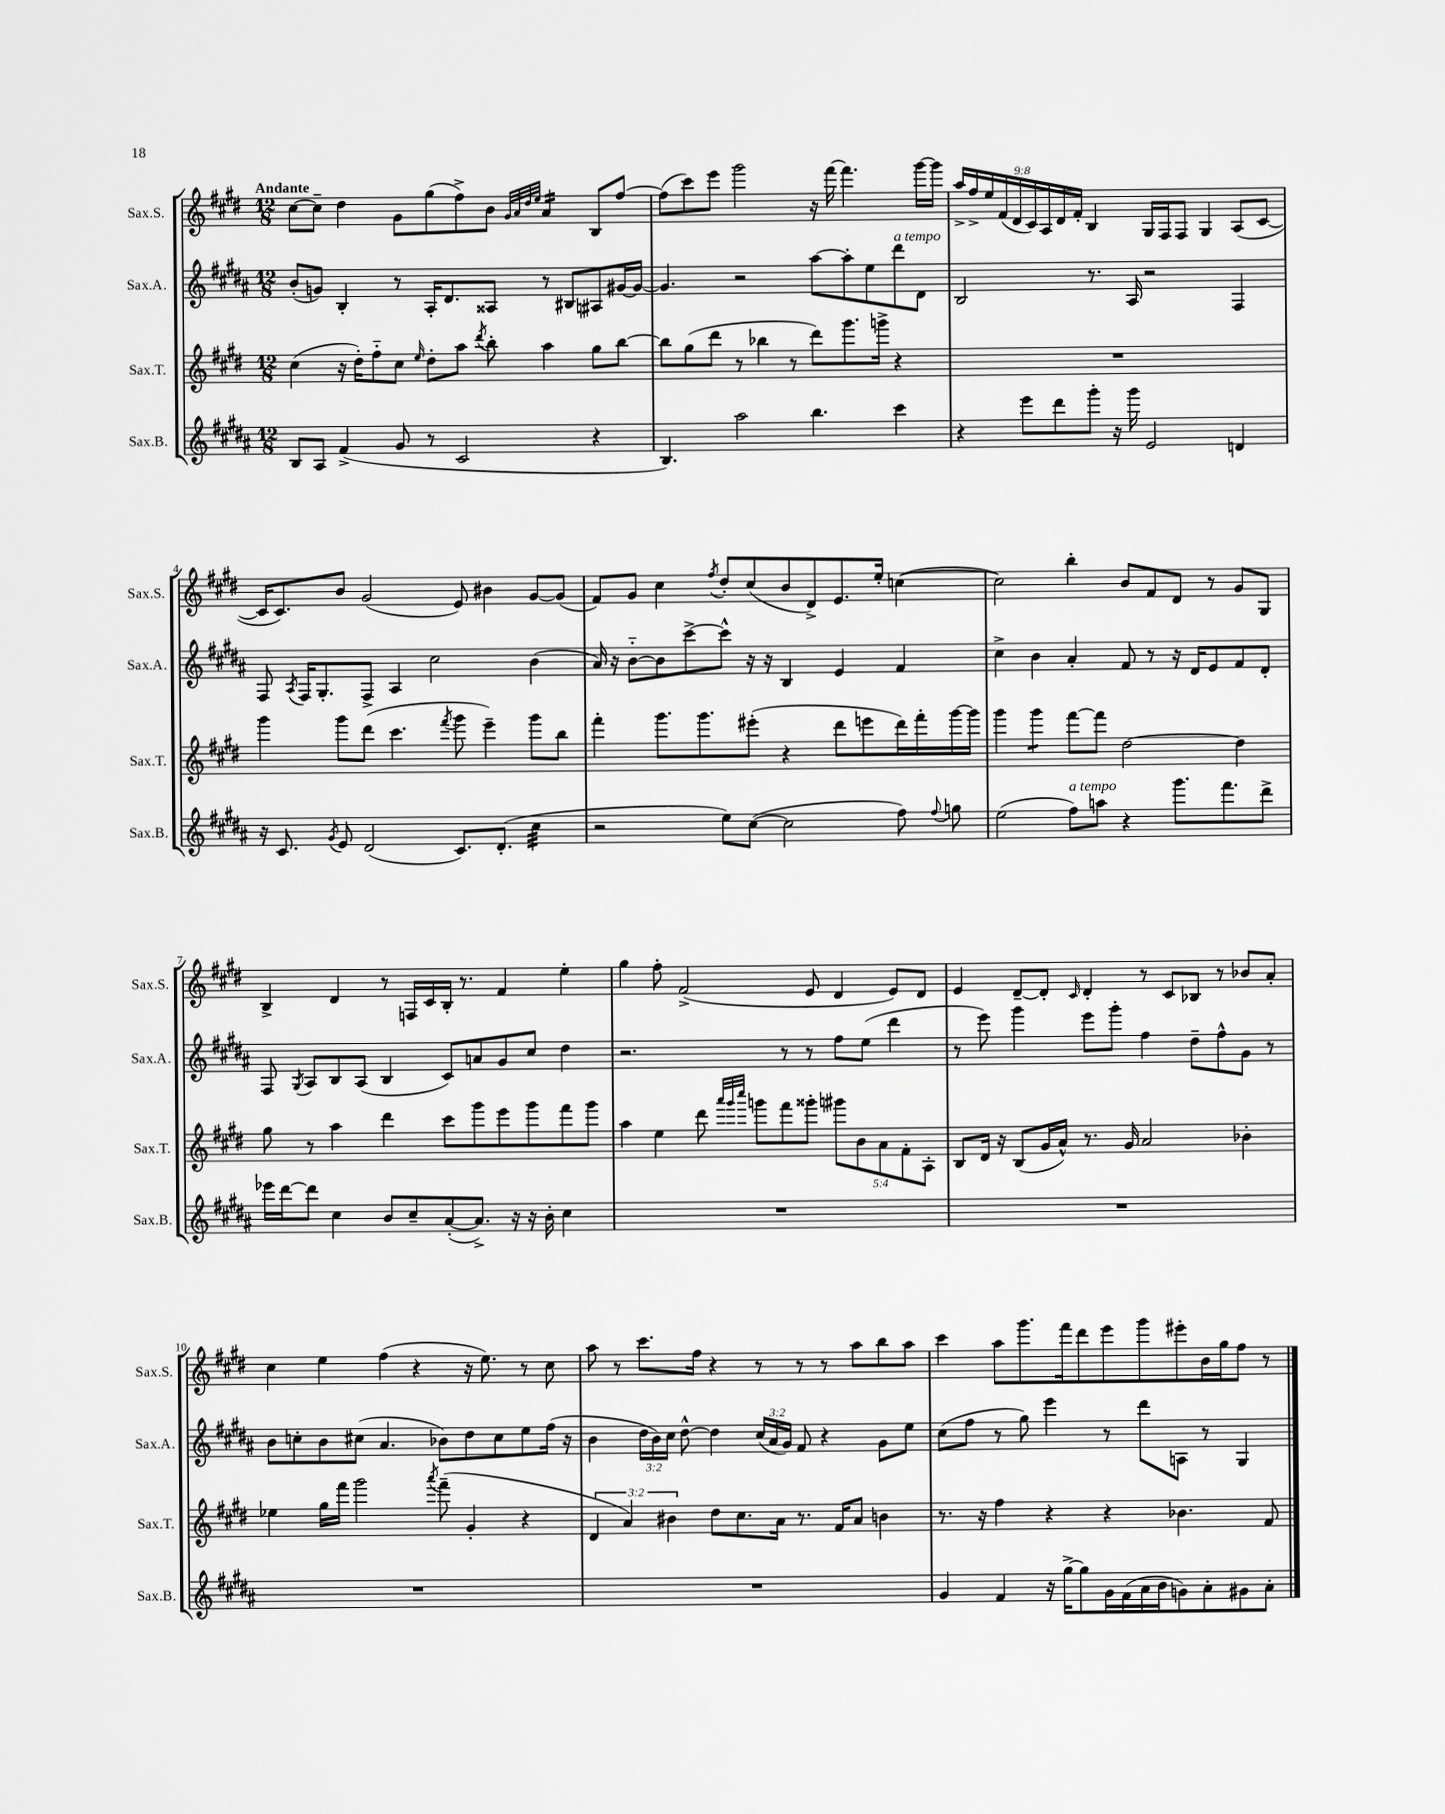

**kern	**kern	**kern	**kern
*staff4	*staff3	*staff2	*staff1
*clefG2	*clefG2	*clefG2	*clefG2
*k[f#c#g#d#a#]	*k[f#c#g#d#]	*k[f#c#g#d#a#]	*k[f#c#g#d#]
*M12/8	*M12/8	*M12/8	*M12/8
8B	(4cc#	(8b'	[8cc#
8A#	.	8g)	8cc#~]
(4f#^	16r	4B'	4dd#
.	16dd#')	.	.
.	8ff#'~	.	.
8g#	8cc#	8r	8g#
.	16qqee	.	.
8r	8dd#'	16A#'	(8gg#
.	.	8.d#	.
2c#	8aa	.	8ff#^)
.	8qddd#	.	.
.	8bb'	8A##	8b
.	.	.	32qqg#
.	.	.	32qqa
.	.	.	32qqdd#
.	.	.	32qqee
.	4aa	8r	4a
.	.	8B#	.
4r	8gg#	8A#	8B
.	[8bb	[16g#	[8ff#
.	.	16g#_	.
=	=	=	=
4.B)	8bb]	4.g#]	(8ff#]
.	(8gg#	.	8ccc#)
.	8ddd#	.	8eee
2aa#	8r	2r	2ggg#
.	4bb-	.	.
.	8r	.	.
4.bb	8ddd#)	[8aa#	16r
.	.	.	[16fff#
.	8.ggg#	8aa#']	4.fff#]
.	.	8ee	.
.	16ggg^	.	.
4ccc#	4r	8ddd#	.
.	.	8d#	[16ggg#
.	.	.	16ggg#]
=	=	=	=
4r	1.r	2B	18aa^
.	.	.	18ff#^
.	.	.	18ee
.	.	.	(18f#
.	.	.	18d#
8eee	.	.	.
.	.	.	18c#)
.	.	.	18A
8ddd#	.	.	.
.	.	.	18d#
.	.	.	18f#'
8ggg#'	.	8.r	4B
16r	.	.	.
16ggg#	.	16A#	.
2e	.	2r	16G#
.	.	.	16F#
.	.	.	8F#
.	.	.	4G#
4d	.	4F#	(8A
.	.	.	[8c#
=	=	=	=
16r	4ggg#	8F#	16c#]
8.c#	.	.	8.c#)
.	.	8qA#	.
.	.	16F#	.
.	.	8.G#'	.
8qg#	.	.	.
8e	8ggg#	.	8b
(2d#	(8ddd#	8F#^	(2g#
.	4.ccc#	4A#	.
.	.	2cc#	.
.	8qfff#	.	.
8.c#)	8ggg#	.	8e)
.	4eee~)	.	4b#
(8.d#'	.	.	.
4cc#	8ggg#	(4b	[8g#
.	8bb	.	(8g#]
=	=	=	=
2r	4fff#'	16a#)	8f#)
.	.	16r	.
.	.	[8b'~	8g#
.	8.ggg#	8b]	4cc#
.	.	[8ccc#^	.
.	8.ggg#	.	.
.	.	.	8qff#
8ee)	.	8ccc#^^]	8dd#'
([8cc#	(8eee#'	16r	(8cc#
.	.	16r	.
2cc#]	4r	4B	8b
.	.	.	8d#^)
.	8ddd#	4e	8.e
.	8eee	.	.
.	.	.	16ee'
8ff#)	16ddd#)	4f#	([4cc
.	16fff#'	.	.
8qqff#	.	.	.
8gg	[16ggg#	.	.
.	16ggg#]	.	.
=	=	=	=
(2ee	4ggg#	4cc#^	2cc])
.	4ggg#	4b	.
8ff#)	[8fff#	4a#'	4bb'
8aa	8fff#]	.	.
4r	[2dd#	8f#	8b
.	.	8r	8f#
8.ggg#	.	16r	8d#
.	.	16d#	.
.	.	8e	8r
8.fff#	.	.	.
.	4dd#]	8f#	8g#
8ddd#^	.	8d#'	8G#
=	=	=	=
16eee-	8gg#	8F#	4B^
[16ddd#	.	.	.
.	.	8qG#	.
8ddd#]	8r	8A#	.
4cc#	4aa	8B	4d#
.	.	(8A#	.
8b	4ddd#	4B	8r
8cc#~	.	.	16F
.	.	.	16c#
([8a#'	8ccc#	8c#)	16B'
.	.	.	8.r
8.a#^])	8ggg#	8a	.
.	8eee	8g#	4f#
16r	.	.	.
16r	8ggg#	8cc#	.
16b'	.	.	.
4cc#	8fff#	4dd#	4ee'
.	8ggg#	.	.
=	=	=	=
1.r	4aa	2.r	4gg#
.	4ee	.	8ff#'
.	.	.	(2f#^
.	8ddd#	.	.
.	32qqaaa	.	.
.	32qqggg#	.	.
.	32qqcccc#	.	.
.	8ggg	.	.
.	8fff#	8r	.
.	8ggg##'	8r	8e
.	10ggg#	8ff#	4d#
.	10b	.	.
.	.	(8ee	.
.	10a	.	.
.	.	4ddd#	8e)
.	10f#'	.	.
.	.	.	8d#
.	10A'	.	.
=	=	=	=
1.r	8B	8r	4e
.	16d#	8eee)	.
.	16r	.	.
.	(8B	4ggg#	[8d#~
.	16g#	.	8d#']
.	16a^^)	.	.
.	.	.	16qqc#
.	8.r	8eee	4d#'
.	.	8ggg#'	.
.	16g#	.	.
.	2a	4ff#	8r
.	.	.	8c#
.	.	8dd#~	8B-
.	.	8ff#^^	8r
.	4b-'	8g#	8b-
.	.	8r	8a'
=	=	=	=
1.r	4ee-	8b	4cc#
.	.	8cc'	.
.	16gg#	8b	4ee
.	16fff#	.	.
.	2ggg#	(8cc#	.
.	.	4.a#	(4ff#
.	.	.	4r
.	8qaaa	.	.
.	(8fff#~	8b-)	.
.	4g#'	8dd#	16r
.	.	.	8.ee)
.	.	8cc#	.
.	4r	8ee	8r
.	.	(16ff#	8cc#
.	.	16r	.
=	=	=	=
1.r	6d#	4b	8aa
.	.	.	8r
.	6a)	.	.
.	.	24dd#	8.ccc#
.	.	24b)	.
.	6b#	24cc#	.
.	.	[8dd#^^	.
.	.	.	16ff#
.	8dd#	4dd#]	4r
.	8.cc#	.	.
.	.	(24cc#	8r
.	.	24a#	.
.	16a	.	.
.	.	24g#)	.
.	8.r	8f#	8r
.	.	4r	8r
.	16f#	.	.
.	8a	.	8aa
.	4b	8g#	8bb
.	.	8ee	8aa
=	=	=	=
4g#	8.r	(8cc#	4ccc#
.	.	8ff#	.
.	16r	.	.
4f#	4ff#	8r	8aa
.	.	8gg#)	8.ggg#
16r	4r	4eee	.
[16gg#^	.	.	16fff#
8gg#]	.	.	8ddd#
16g#	4r	8r	8eee
(16f#	.	.	.
16a#	.	8ddd#	8ggg#
16b	.	.	.
8g)	4.b-	8A	8eee#'
8a#'	.	8r	16b
.	.	.	16gg#
8g#	.	4G#	8ff#
8a#'	8f#	.	8r
==	==	==	==
*-	*-	*-	*-
